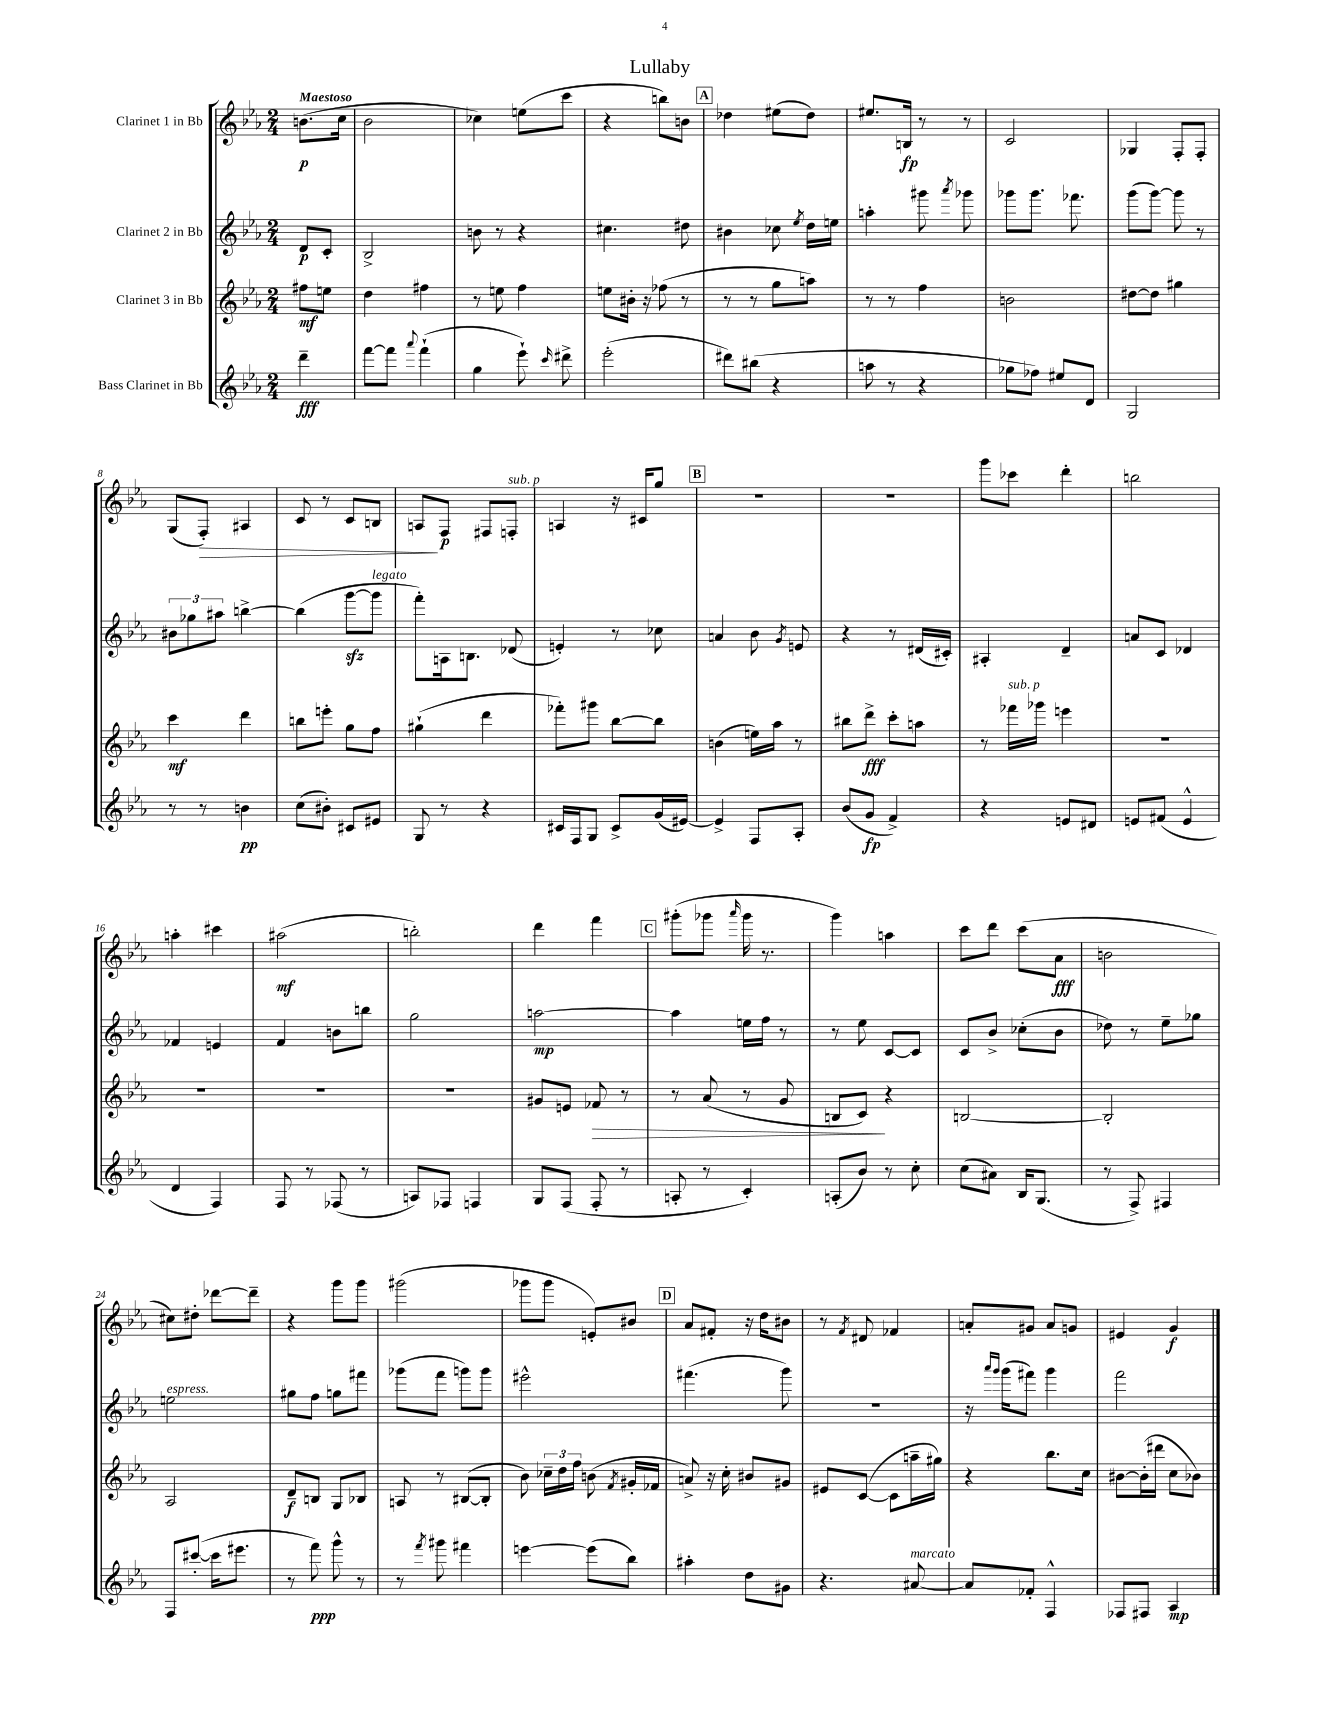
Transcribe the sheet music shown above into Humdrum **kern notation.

**kern	**kern	**kern	**kern
*staff4	*staff3	*staff2	*staff1
*clefG2	*clefG2	*clefG2	*clefG2
*k[b-e-a-]	*k[b-e-a-]	*k[b-e-a-]	*k[b-e-a-]
*M2/4	*M2/4	*M2/4	*M2/4
4ddd~\	8ff#\L	8d/L	(8.b\L
.	8ee\J	8c'/J	.
.	.	.	16cc\Jk
=	=	=	=
[8fff\L	4dd\	2B-^/	2b-\
8fff\]J	.	.	.
8qqaaa-/	.	.	.
(4fff`\	4ff#\	.	.
=	=	=	=
4gg\	8r	8b\	4cc-\)
.	8ee\	8r	.
8eee-`\)	4ff\	4r	(8ee\L
16qqccc/	.	.	.
8ddd#^\	.	.	8ccc\J
=	=	=	=
(2eee-'\	8ee\L	4.cc#\	4r
.	16b#'\Jk	.	.
.	16r	.	.
.	(8ff-\	.	8bb\L)
.	8r	8dd#\	8b\J
=	=	=	=
8ddd#\L)	8r	4b#\	4dd-\
(8bb#\J	8r	.	.
4r	8gg\L	8cc-\	(8ee#\L
.	.	8qee-/	.
.	8aa\J)	16dd\LL	8dd-\J)
.	.	16ee\JJ	.
=	=	=	=
8aa\	8r	4aa'\	8.ee#/L
8r	8r	.	.
.	.	.	16B/Jk
4r	4ff\	8ggg#\	8r
.	.	8qaaa-/	.
.	.	8ggg-\	8r
=	=	=	=
8gg-\L	2b\	8ggg-\L	2c/
8ff-\J)	.	8.ggg-\J	.
8ee#/L	.	.	.
.	.	8.fff-\	.
8d/J	.	.	.
=	=	=	=
2G/	[8dd#\L	(8ggg\L	4G-/
.	8dd#\]J	[8ggg\J)	.
.	4gg#\	8ggg\]	8F'/L
.	.	8r	8F'/J
=	=	=	=
8r	4ccc\	12b#\L	(8G/L
.	.	12gg-\	.
8r	.	.	8F'/J)
.	.	12aa#\J	.
4b\	4ddd\	[4bb^\	4A#/
=	=	=	=
(8cc\L	8bb\L	(4bb\]	8c/
8b#'\J)	8eee'\J	.	8r
8c#/L	8gg\L	[8ggg\L	8c/L
8e#/J	8ff\J	8ggg\]J	8B/J
=	=	=	=
8G/	(4gg#`\	8fff'\L)	8A/L
8r	.	16A\k	8F/J
.	.	8.B\J	.
4r	4ddd\	.	8F#/L
.	.	(8d-/	8F'/J
=	=	=	=
16c#/LL	8fff-'\L)	4e'/)	4A/
16F/J	.	.	.
8G/J	8ggg#\J	.	.
8c#^/L	[8bb-\L	8r	16r
.	.	.	16c#/LK
(16g/L	8bb-\]J	8cc-\	8gg/J
[16e#/JJ)	.	.	.
=	=	=	=
4e#^/]	(4b\	4a/	2r
8F/L	16ee\LL)	8b-\	.
.	16aa-\JJ	.	.
.	.	8qg/	.
8A-'/J	8r	8e/	.
=	=	=	=
(8b-/L	8bb#\L	4r	2r
8g/J	8ddd^\J	.	.
4f^/)	8ccc'\L	8r	.
.	8aa\J	(16d#/LL	.
.	.	16c#'/JJ)	.
=	=	=	=
4r	8r	4A#'/	8ggg\L
.	16fff-\LL	.	8ccc-\J
.	16ggg-\JJ	.	.
8e/L	4eee\	4d~/	4ddd'\
8d#/J	.	.	.
=	=	=	=
8e/L	2r	8a/L	2bb\
(8f#/J	.	8c/J	.
4e^^/	.	4d-/	.
=	=	=	=
4d/	2r	4f-/	4aa'\
4F/)	.	4e/	4ccc#\
=	=	=	=
8F/	2r	4f/	(2aa#\
8r	.	.	.
(8F-/	.	8b\L	.
8r	.	8bb\J	.
=	=	=	=
8A/L)	2r	2gg\	2bb'\)
8F-/J	.	.	.
4F/	.	.	.
=	=	=	=
8G/L	8g#/L	[2aa\	4ddd\
(8F/J	8e/J	.	.
8F'/	8f-/	.	4fff\
8r	8r	.	.
=	=	=	=
8A'/	8r	4aa\]	(8ggg#'\L
8r	(8a-/	.	8ggg-\J
.	.	.	16qqaaa-/
4c'/)	8r	16ee\LL	16ggg-\
.	.	16ff\JJ	8.r
.	8g/	8r	.
=	=	=	=
(8A'/L	8B/L	8r	4ggg\)
8b-/J)	8c/J)	8ee-\	.
8r	4r	[8c/L	4aa\
8cc'\	.	8c/]J	.
=	=	=	=
(8cc\L	[2B/	8c/L	8ccc\L
8a#\J)	.	8b-^/J	8ddd\J
16B-/LK	.	(8cc-'\L	(8ccc\L
(8.G/J	.	.	.
.	.	8b-\J	8a-\J
=	=	=	=
8r	2B'/]	8dd-\)	2b\
8F^/)	.	8r	.
4F#/	.	8ee-~\L	.
.	.	8gg-\J	.
=	=	=	=
8F/L	2A-/	2ee\	8cc#\L)
([8ccc#'/J	.	.	8dd#'\J
16ccc#\]LK	.	.	[8ddd-\L
8.eee#\J	.	.	.
.	.	.	8ddd-~\]J
=	=	=	=
8r	8d~/L	8gg#\L	4r
8fff\)	8B/J	8ff\J	.
8ggg^^\	8G/L	8gg\L	8ggg\L
8r	8B-/J	8fff#\J	8ggg\J
=	=	=	=
8r	8A/	(8ggg-\L	(2ggg#\
8qfff/	.	.	.
8ggg#\	8r	8fff\J	.
4fff#\	([8B#/L	8ggg\L)	.
.	8B#'/]J	8ggg\J	.
=	=	=	=
[4eee\	8b-\)	2eee#^^\	8ggg-\L
.	24cc-~\LL	.	8ggg-\J
.	24dd\	.	.
.	24ff\JJ	.	.
(8eee\]L	(8b\	.	8e'/L)
.	8qf/	.	.
8bb-\J)	16g#'/LL	.	8b#/J
.	16f-/JJ	.	.
=	=	=	=
4aa#'\	8a^/)	(4.fff#\	8a-/L
.	16r	.	8f#'/J
.	16cc'\	.	.
8dd\L	8b#/L	.	16r
.	.	.	16dd\LK
8g#\J	8g#/J	8ggg\)	8b#\J
=	=	=	=
4.r	8e#/L	2r	8r
.	.	.	8qf/
.	([8c/J	.	8d#/
.	8c\]L	.	4f-/
[8a#/	16aa~\L	.	.
.	16gg#\JJ)	.	.
=	=	=	=
8a#/]L	4r	16r	8a'/L
.	.	16qqaaa-/LL	.
.	.	16qqggg/JJ	.
.	.	(16ggg\LK	.
8f-'/J	.	8fff#\J)	8g#/J
4F^^/	8.bb-\L	4ggg\	8a/L
.	.	.	8g/J
.	16cc\Jk	.	.
=	=	=	=
8F-/L	[8b#\L	2fff\	4e#/
8F#/J	(16b#'\]L	.	.
.	16ddd#\JJ	.	.
4A-/	8cc\L	.	4g/
.	8b-\J)	.	.
==	==	==	==
*-	*-	*-	*-
